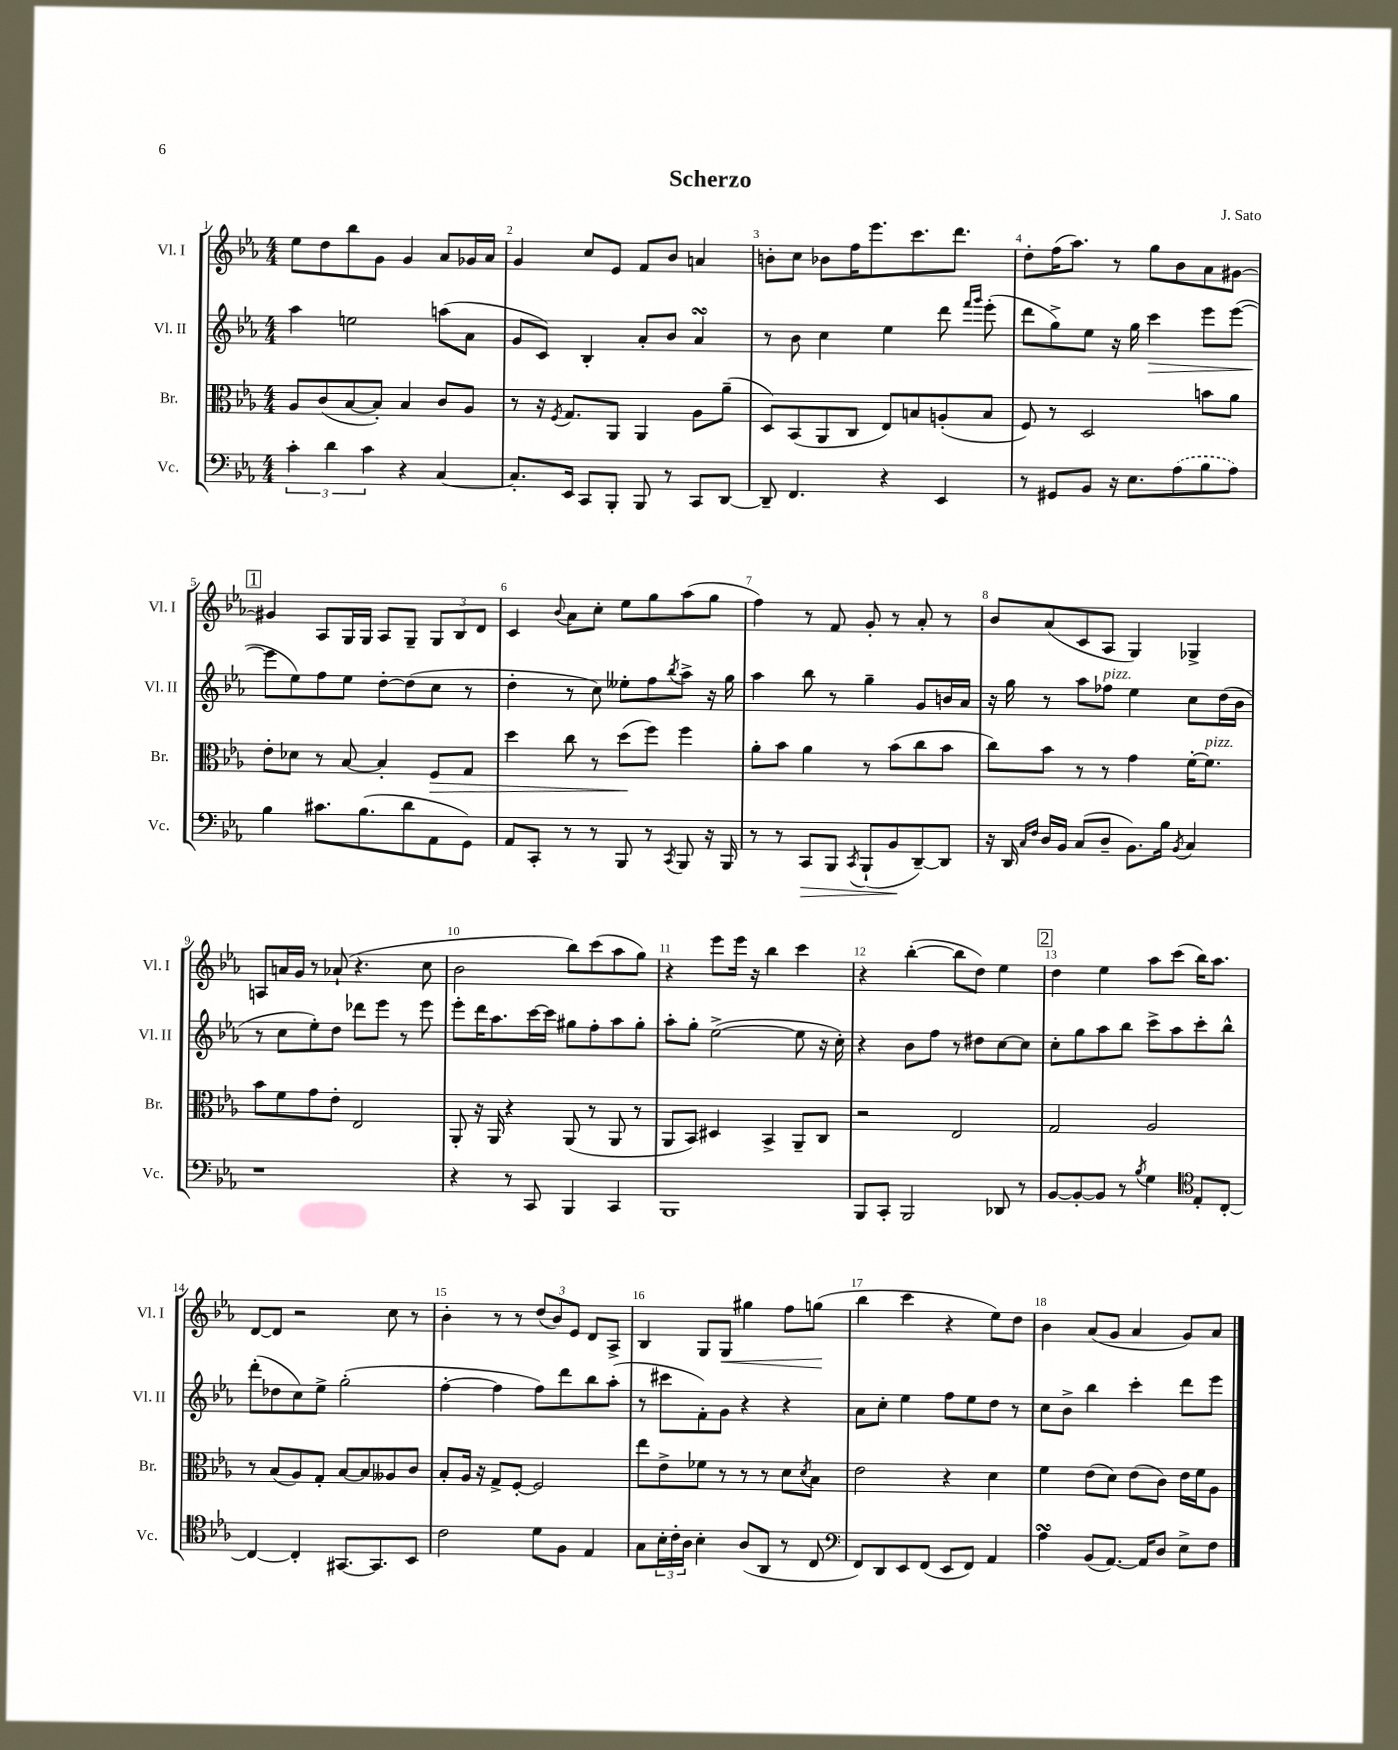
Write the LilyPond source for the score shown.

\header { title = "Scherzo" composer = "J. Sato" }
<<
\new StaffGroup <<
\new Staff = "s0" \with { instrumentName = "Vl. I" shortInstrumentName = "Vl. I" } {
    \clef treble \key ees \major \numericTimeSignature \time 4/4
    ees''8 d''8 bes''8 g'8 g'4 aes'8 ges'16 aes'16 |
    g'4 c''8 ees'8 f'8 bes'8 a'4 |
    b'8-. c''8 bes'8 f''16 ees'''8. c'''8. d'''8. |
    d''8-. f''16( aes''8.) r8 g''8 bes'8 aes'8 gis'8~ |
    \mark \markup { \box "1" } gis'4 aes8 g16 g16 aes8 g8-- \tuplet 3/2 { g8 bes8 d'8 } |
    c'4 \appoggiatura { bes'8 } aes'8 c''8-. ees''8 g''8 aes''8( g''8 |
    f''4) r8 f'8 g'8-. r8 aes'8-. r8 |
    bes'8 aes'8( c'8 aes8 g4) ges4-> |
    a8 a'16 g'16 r8 aes'8-!( r4. c''8 |
    bes'2 bes''8) c'''8( aes''8 g''8) |
    r4 ees'''8 ees'''16 r16 bes''4 c'''4 |
    r4 bes''4~-.( bes''8 d''8) ees''4 |
    \mark \markup { \box "2" } d''4 ees''4 aes''8 c'''8( bes''16) aes''8. |
    d'8~ d'8 r2 c''8 r8 |
    bes'4-. r8 r8 \tuplet 3/2 { d''8( bes'8) ees'8 } d'8 aes8-> |
    bes4 g8 g8\< gis''4 f''8 g''8\!( |
    bes''4 c'''4 r4 ees''8) d''8 |
    bes'4 aes'8( g'8 aes'4 g'8) aes'8 \bar "|." |
}
\new Staff = "s1" \with { instrumentName = "Vl. II" shortInstrumentName = "Vl. II" } {
    \clef treble \key ees \major \numericTimeSignature \time 4/4
    aes''4 e''2 a''8( aes'8 |
    g'8 c'8) bes4-. aes'8-. bes'8 aes'4\turn |
    r8 bes'8 c''4 ees''4 d'''8 \grace { f'''16 g'''16 } ees'''8-.( |
    d'''8 g''8->) ees''8 r16 g''16 c'''4\> ees'''8 ees'''8~( |
    \mark \markup { \box "1" } ees'''8\! ees''8) f''8 ees''8 d''8~-. d''8( c''8 r8 |
    d''4-. r8 c''8) eeses''8-. f''8 \acciaccatura { bes''8 } aes''8-> r16 g''16 |
    aes''4 bes''8 r8 g''4-- g'8 b'16 aes'16 |
    r16 g''16 r8 aes''8 fes''8^\markup { \italic "pizz." } ees''4 c''8 d''16( bes'16 |
    r8 c''8 ees''8-.) d''8 des'''8 ees'''8 r8 ees'''8 |
    ees'''8-. d'''16 aes''8. c'''16~ c'''16 gis''8 f''8-. aes''8 gis''8-. |
    aes''8-. g''8-. ees''2~->( ees''8 r16 c''16-.) |
    r4 bes'8 f''8 r8 dis''8 c''8~ c''8 |
    \mark \markup { \box "2" } c''8-. g''8 aes''8 bes''8 c'''8-> aes''8 c'''8-. bes''8-^ |
    d'''8-.( des''8 c''8) ees''8-> g''2-.( |
    f''4~-. f''4 f''8) d'''8 bes''8 aes''8-.( |
    r8 cis'''8 f'8-.) g'8 r4 r4 |
    aes'8 c''8-. ees''4 f''8 ees''8 d''8 r8 |
    c''8 bes'8-> bes''4 c'''4-. d'''8 ees'''8 \bar "|." |
}
\new Staff = "s2" \with { instrumentName = "Br." shortInstrumentName = "Br." } {
    \clef alto \key ees \major \numericTimeSignature \time 4/4
    aes8 c'8( bes8~ bes8-.) bes4 c'8 aes8 |
    r8 r16 \acciaccatura { f8 } g8. aes,8 aes,4 aes8 aes'8--( |
    d8) bes,8( aes,8 c8 ees8) b8 a8-.( b8 |
    f8) r8 d2 b'8 aes'8 |
    \mark \markup { \box "1" } ees'8-. des'8 r8 bes8~ bes4-. f8\> g8 |
    d''4 c''8 r8 d''8\!( f''8) f''4 |
    aes'8-. bes'8 aes'4 r8 bes'8( c''8 bes'8 |
    c''8) bes'8 r8 r8 g'4 f'16~-. f'8.^\markup { \italic "pizz." } |
    bes'8 f'8 g'8 ees'8-. ees2 |
    aes,8-. r16 aes,16 r4 aes,8( r8 aes,8 r8 |
    aes,8 bes,8) dis4 bes,4-> aes,8-- c8 |
    r2 ees2 |
    \mark \markup { \box "2" } g2 aes2 |
    r8 bes8( aes8) g8-. bes8~ bes8 aeses8 c'8 |
    bes8-. aes16 r16 g8-> f8~-. f2 |
    ees''8 ees'8-> fes'8 r8 r8 r8 d'8 \acciaccatura { d'8 } bes8 |
    ees'2 r4 d'4 |
    f'4 ees'8( d'8) ees'8( c'8) ees'16 f'16 aes8 \bar "|." |
}
\new Staff = "s3" \with { instrumentName = "Vc." shortInstrumentName = "Vc." } {
    \clef bass \key ees \major \numericTimeSignature \time 4/4
    \tuplet 3/2 { c'4-. d'4 c'4 } r4 c4~ |
    c8.-. ees,16 c,8 bes,,8-. bes,,8 r8 c,8 d,8~ |
    d,8-- f,4. r4 ees,4 |
    r8 gis,8 bes,8 r16 ees8. \once \slurDashed aes8( bes8 aes8) |
    \mark \markup { \box "1" } bes4 cis'8. bes8.( d'8 aes,8 g,8) |
    aes,8 c,8-. r8 r8 bes,,8 r8 \acciaccatura { c,8 } bes,,8 r16 bes,,16 |
    r8 r8 c,8\> bes,,8 \acciaccatura { c,8 } bes,,8-!( bes,8\! d,8~--) d,8 |
    r16 d,16 \grace { c16 f16 } d16 bes,16 c8( d8-- bes,8.) bes16 \acciaccatura { bes,8 } c4 |
    r1 |
    r4 r8 c,8 bes,,4 c,4 |
    bes,,1 |
    bes,,8 c,8-. bes,,2 des,8 r8 |
    \mark \markup { \box "2" } bes,8~ bes,8~-. bes,8 r8 \acciaccatura { bes8 } g4 \clef tenor ees8-. c8~-. |
    c4~ c4-. gis,8.~ gis,8. bes,8 |
    c'2 d'8 f8 ees4 |
    g8 \tuplet 3/2 { bes16-. c'16-. aes16 } bes4-. aes8( aes,8 r8 c8 |
    \clef bass f,8) d,8 ees,8 f,8( ees,8 f,8) aes,4 |
    aes4\turn bes,8( aes,8.~) aes,16 d8 ees8-> f8 \bar "|." |
}
>>
>>
\layout { \context { \Score \override BarNumber.break-visibility = ##(#f #t #t) barNumberVisibility = #all-bar-numbers-visible } }
